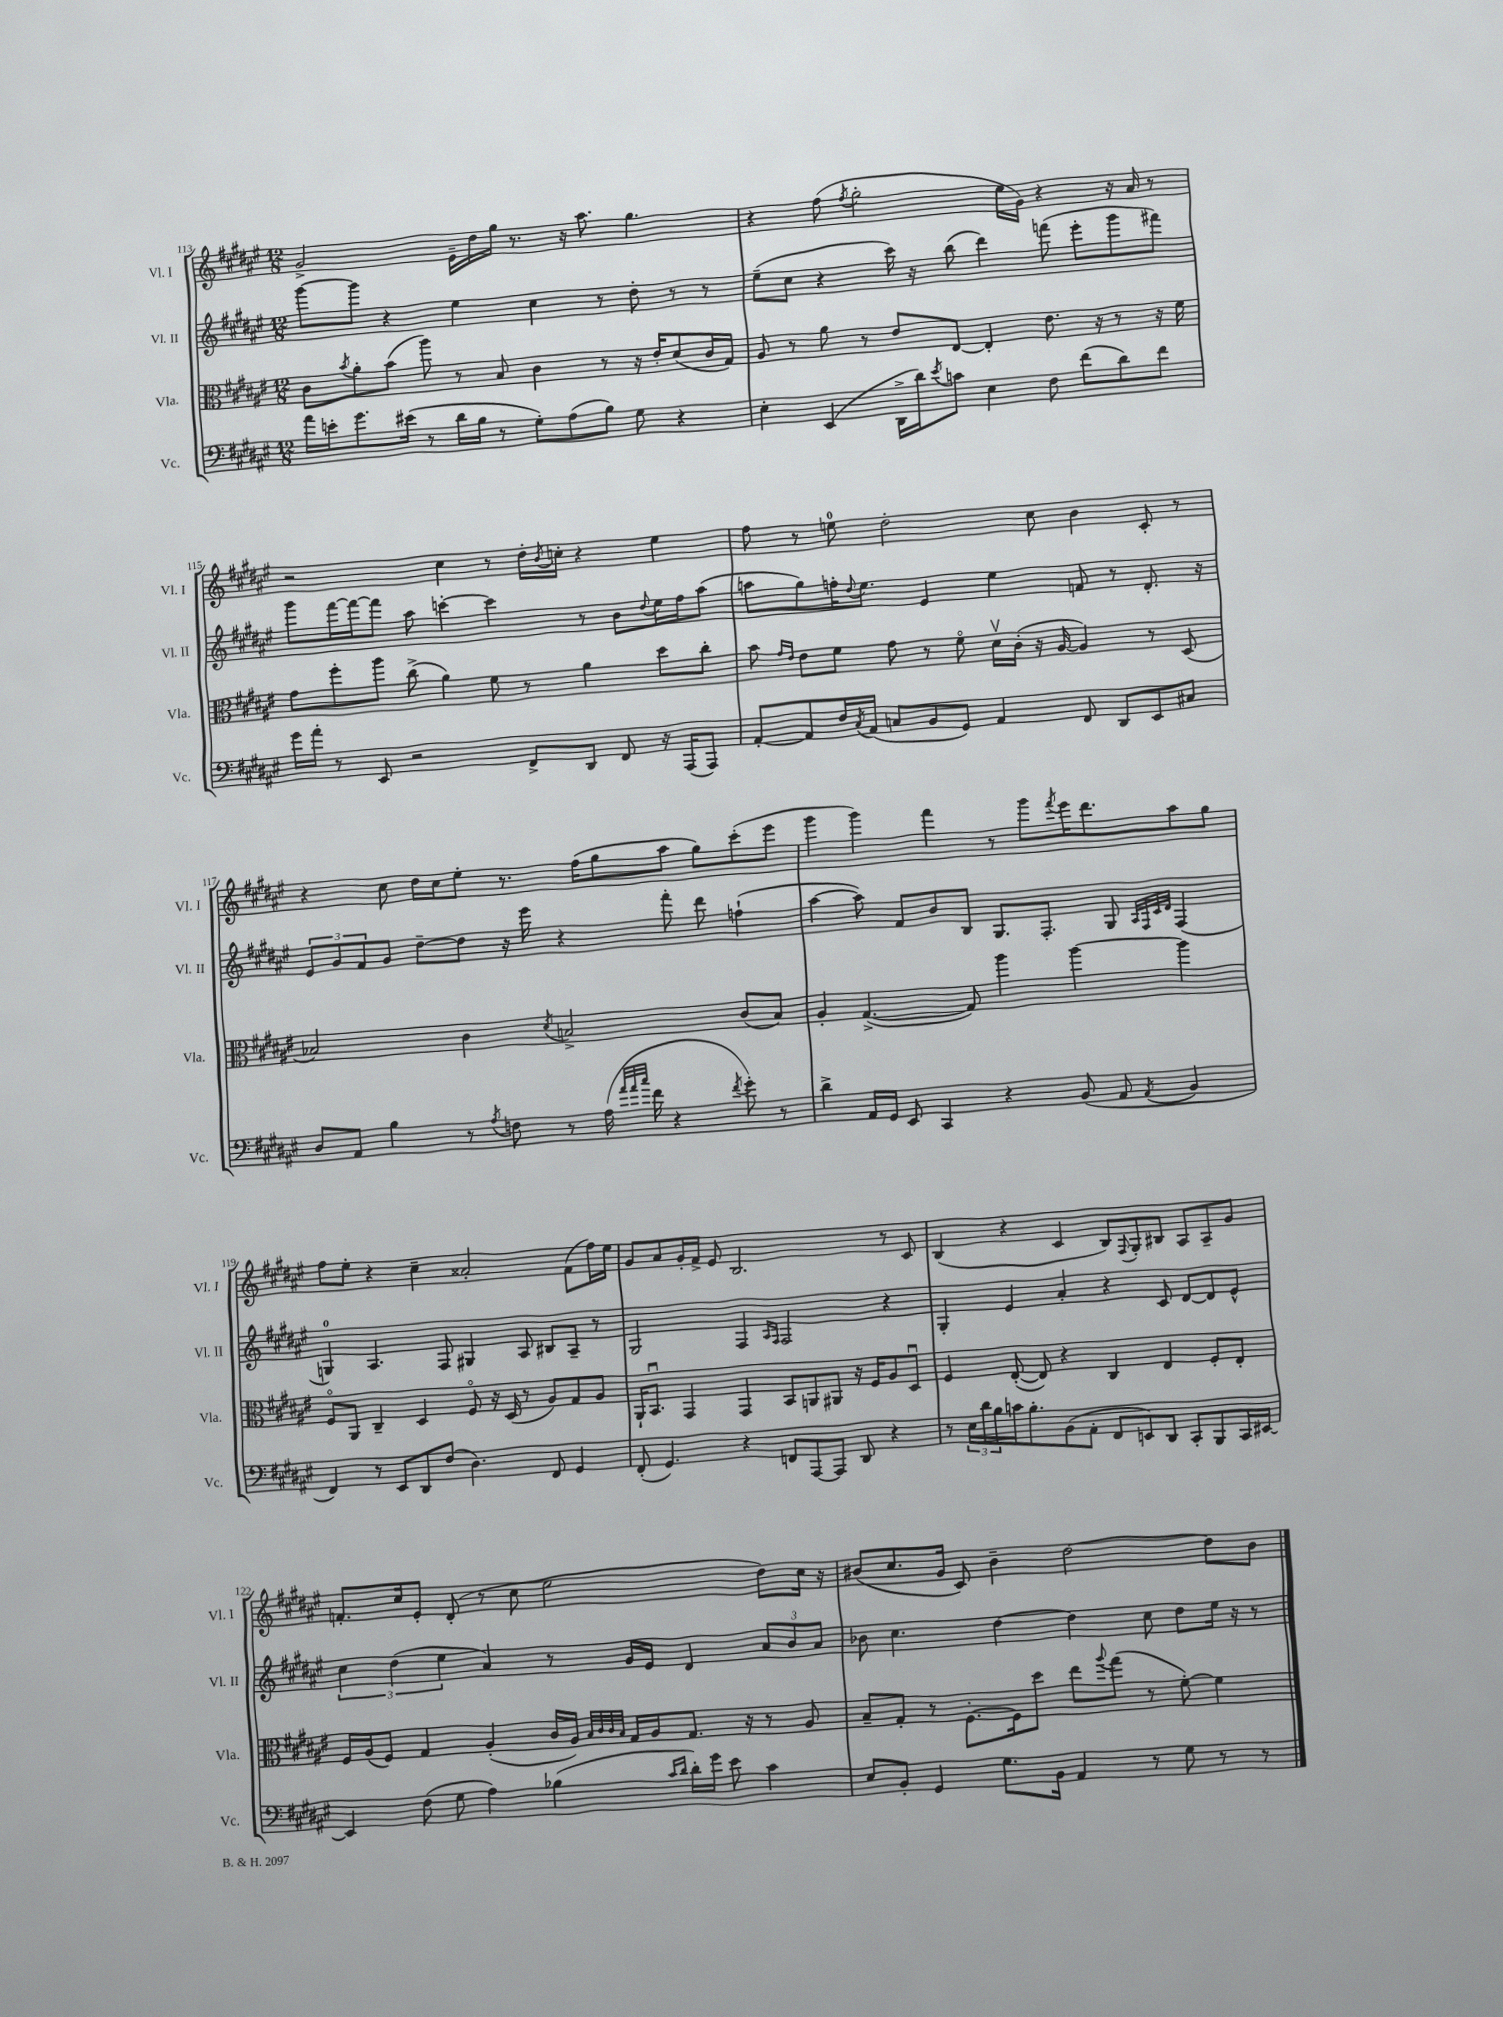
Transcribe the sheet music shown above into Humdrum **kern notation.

**kern	**kern	**kern	**kern
*part4	*part3	*part2	*part1
*staff4	*staff3	*staff2	*staff1
*I"Vc.	*I"Vla.	*I"Vl. II	*I"Vl. I
*I'Vc.	*I'Vla.	*I'Vl. II	*I'Vl. I
*clefF4	*clefC3	*clefG2	*clefG2
*k[f#c#g#d#a#e#]	*k[f#c#g#d#a#e#]	*k[f#c#g#d#a#e#]	*k[f#c#g#d#a#e#]
*M12/8	*M12/8	*M12/8	*M12/8
=113	=113	=113	=113
16a#\LL	8c#\L	[8ggg#\L	2g#^/
16en'\J	.	.	.
.	8qb/	.	.
8.g#\	8a#'\	8ggg#\J]	.
.	(8b\J	4r	.
(16e#X\Jk	.	.	.
8r	8aa#\)	.	.
16d#\LL	8r	4ee#\	16e#~\LL
16B\JJ	.	.	16dd#\
8r	8B/	.	16gg#\JJ
.	.	.	8.r
8G#'\L)	4c#\	4cc#\	.
(8A#\	.	.	16r
.	.	.	8.aa#\
8B\J)	8r	8r	.
8G#\	16r	8dd#'\	4.gg#\
.	16e#'/KL	.	.
4r	(8d#/	8r	.
.	16c#/L	8r	.
.	16G#/JJ)	.	.
=114	=114	=114	=114
4E#'\	8A#/	(8ee#~\L	4r
.	8r	8cc#\J	.
(4EE#/	8a#\	4r	(8ff#\
.	.	.	8qff#/
.	8r	.	2gg#'\
16DD#^\LL	8e#/L	16ccc#\)	.
16d#\J)	.	16r	.
8qe#/	.	.	.
8cn\J	[8E#/J	(8bb\	.
4E#\	4E#'/]	4ddd#\)	.
.	.	.	16ee#\LL
.	.	.	16g#\JJ)
8F#\	8.e#\	(8fffn\	4r
(8f#\L	.	8eee#'\L	.
.	16r	.	.
8d#\)	8r	8ggg#\	16r
.	.	.	16a#/
8f#\J	16r	8fff#X\J)	8r
.	16f#\	.	.
!!LO:LB:g=z
=115	=115	=115	=115
16g#\LL	8g#\L	8ggg#\L	2r
16a#'\JJ	.	.	.
8r	8ff#'\	[16fff#\L	.
.	.	16fff#\J_	.
8EE#/	8aa#\J	8fff#\J]	.
2r	(8cc#^\	8aa#\	.
.	4a#\)	[4cccn'\	4cc#\
.	8f#\	4ccc\]	8r
8FF#^/L	8r	.	16dd#'\LL
.	.	.	8qb/
.	.	.	16ccn'\JJ
8DD#/J	4a#\	8r	4r
8FF#/	.	8b\L	.
.	.	8qqdd#/	.
16r	8dd#\L	16ee#\L	4ee#\
(16AAA#/KL	.	16ff#\J	.
8AAA#/J)	8cc#'\J	(8aa#\J	.
=116	=116	=116	=116
[8AA#'/L	8b\	8aan\L	8ff#\
.	16qqg#/LL	.	.
.	16qqe#/JJ	.	.
8AA#/]	8e#\L	8gg#\)	8r
16F#/L	8f#\J	16ffn'\K	8een\
8qC#/	.	8qqdd#/	.
(16AA#/JJ	.	8.ee#\J	.
8Cn/L	8g#\	.	2dd#'\
8BB/	8r	4e#/	.
8GG#/J)	8f#\	.	.
4AA#/	16d#v\LL	4ee#\	.
.	(16c#'\JJ	.	.
.	16r	.	8cc#\
.	[16A#/	.	.
8FF#/	4A#/])	8fn/	4b\
8DD#/L	.	8r	.
8EE#/	8r	8.d#'/	8c#'/
8C#X/J	(8D#/	.	8r
.	.	16r	.
!!LO:LB:g=z
=117	=117	=117	=117
8D#/L	2B-X/)	12e#/L	4r
.	.	12g#/	.
8AA#/J	.	.	.
.	.	12f#/	.
4B\	.	8g#/J	8cc#\
.	.	[8dd#~\L	16dd#\LL
.	.	.	16cc#\J
8r	4c#\	8dd#\J]	8ee#'\J
8qA#/	.	.	.
8Fn\	.	16r	8.r
.	.	16eee#\	.
.	8qd#/	.	.
8r	2Bn^/	4r	.
.	.	.	(16ff#\KL
(16A#\	.	.	8gg#\
32qqa#/LLL	.	.	.
32qqa#/	.	.	.
32qqcc#/JJJ	.	.	.
16f#\	.	.	.
4r	.	8fff#'\	8aa#\J
.	.	8ddd#\	8gg#\L)
8qf#/	.	.	.
8g#'\)	(8c#/L	(4ffn`\	(8ccc#'\
8r	8B/J)	.	8eee#\J
=118	=118	=118	=118
4d#^\	4A#'/	[4aa#\	4ggg#\
16AA#/LL	([4.G#^/	8aa#\])	4ggg#\)
16GG#/JJ	.	.	.
8EE#/	.	8f#/L	.
4CC#/	.	8b/	4fff#\
.	8G#/])	8B/J	.
4r	4aa#\	8.G#/L	8r
.	.	.	8ggg#\L
.	.	8.F#'/J	.
.	.	.	8qfff#/
(8BB/	[4aa#\	.	16eee#\K
.	.	.	8.ddd#\
8AA#/	.	8G#/	.
.	.	32qqA#/LLL	.
.	.	32qqF#/	.
.	.	32qqc#/	.
8qAA#/	.	32qqd#/JJJ	.
4BB/	4aa#\]	(4F#/	8aa#\
.	.	.	8gg#\J
!!LO:LB:g=z
=119	=119	=119	=119
4FF#/)	8F#/L	4Gn/)	8ff#\L
.	8AA#/J	.	8ee#'\J
8r	4C#~/	4.A#/	4r
8EE#/L	.	.	.
8DD#/	4D#/	.	4cc#~\
(8F#/J	.	8F#/	.
4.D#\)	8F#/	4G#X/	2a##X'/
.	16r	.	.
.	(16D#/	.	.
.	8r	8A#/	.
8FF#/	8A#/L)	8B#X/L	.
4GG#/	8G#/	8A#~/J	(8f#\L
.	8A#/J	8r	16ff#\L)
.	.	.	16ee#\JJ
=120	=120	=120	=120
(8FF#'/	16AA#`/KL	2G#/	8g#/L
.	8.BBu/J	.	.
4.GG#/)	.	.	8a#/
.	4GG#/	.	16g#'/L
.	.	.	16f#^/JJ
.	.	.	8e#/
4r	4GG#/	4F#/	2.B/
.	.	16qqA#/LL	.
.	.	16qqF#/JJ	.
8FFn/L	8BB/L	2F#/	.
[8AAA#/	8AAn/	.	.
8AAA#/J]	8AA#X/J	.	.
8DD#/	16r	.	.
.	16F#/KL	.	.
4r	8A#/	4r	8r
.	8D#u/J	.	8c#/
=121	=121	=121	=121
8r	4F#/	4G#'/	(4B/
24E#\LL	.	.	.
24d#\	.	.	.
24B\	.	.	.
16cn\J	([8E#'/	4e#/	4r
8.B'\	.	.	.
.	8E#/])	.	.
(8BB\	4r	4a#'/	4c#/
8AA#'\J	.	.	.
8FF#/L	4C#/	4r	8B/L)
.	.	.	8qqF#/
8EEn/)	.	.	8G#'/
8DD#/J	4E#/	8c#/	8B#X/J
8CC#'/L	.	[8d#/L	8A#/L
8BBB/	8F#'/L	8d#/]	8A#~/
16CC#/L	8E#'/J	8e#^^/J	8g#/J
[16EE#X/JJ	.	.	.
!!LO:LB:g=z
=122	=122	=122	=122
4EE#/]	16F#/LL	6cc#\	8.fn'/L
.	(16A#/J	.	.
.	8F#/J)	.	.
.	.	(6dd#\	.
.	.	.	16cc#/k
(8F#\	4G#/	.	8e#'/J
.	.	6ee#\	.
8G#\	.	.	(8d#'/
4A#\)	(4A#'/	4a#/)	8r
.	.	.	8cc#\
(4B-X\	16c#/LL	8r	2ee#\
.	16A#/JJ)	.	.
.	32qqB/LLL	.	.
.	32qqc#/	.	.
.	32qqc#/	.	.
.	32qqB/JJJ	.	.
.	16G#/LL	16g#/LL	.
.	16A#/J	16e#/JJ	.
16qqc#/LL	.	.	.
16qqd#/JJ	.	.	.
16d#'\LL)	8.G#/J	4d#/	.
16g#\JJ	.	.	.
8e#\	.	.	.
.	16r	.	.
4c#\	8r	12a#/L	8dd#\L)
.	.	12b/	.
.	8A#/	.	16cc#\Jk
.	.	12a#/J	.
.	.	.	16r
=123	=123	=123	=123
8E#/L	8B~/L	8b-X\	(8b#X/L
8BB'/J	8G#'/J	4.cc#\	8.cc#/
4GG#/	8r	.	.
.	.	.	16g#/Jk
.	[8.F#'\L	.	8c#/)
8.G#\L	.	[4dd#\	4b#~\
.	16F#\k]	.	.
.	8dd#\J	.	.
16BB\Jk	.	.	.
4AA#/	8ee#\L	4dd#\]	[2dd#\
.	8qqaa#/	.	.
.	(8gg#\J	.	.
8r	8r	8cc#\	.
8G#\	[8f#'\)	8dd#\L	.
8r	4f#\]	16ee#\Jk	8dd#\L]
.	.	16r	.
8r	.	8r	8b#\J
==	==	==	==
*-	*-	*-	*-
